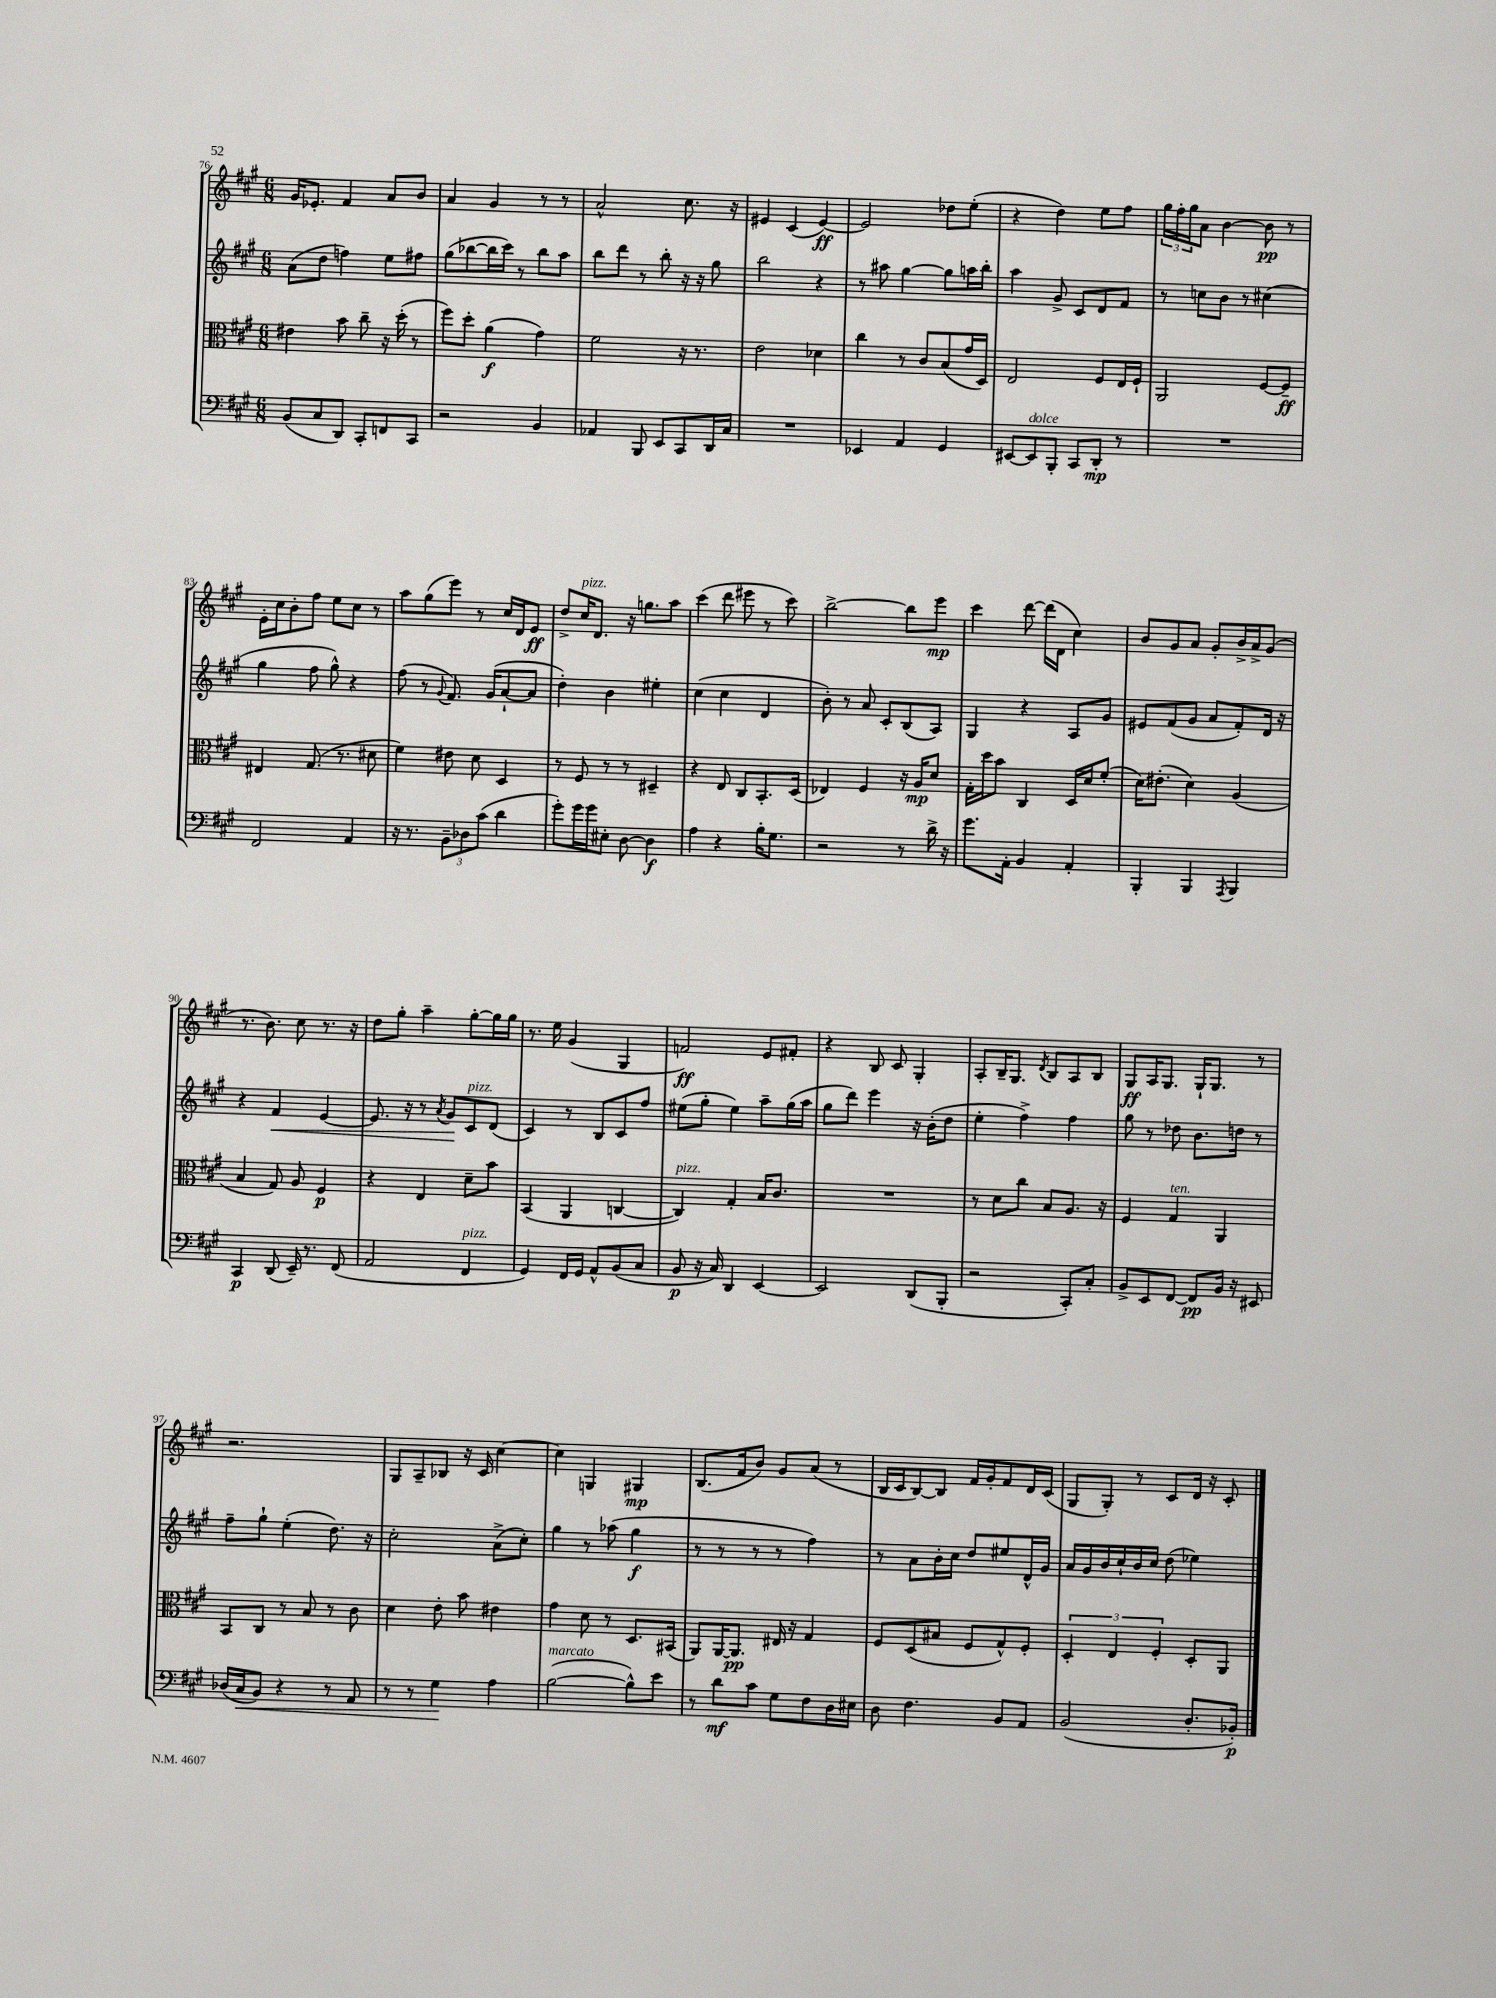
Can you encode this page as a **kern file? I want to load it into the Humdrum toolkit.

**kern	**dynam	**kern	**dynam	**kern	**dynam	**kern	**dynam
*part4	*part4	*part3	*part3	*part2	*part2	*part1	*part1
*staff4	*staff4	*staff3	*staff3	*staff2	*staff2	*staff1	*staff1
*clefF4	*	*clefC3	*	*clefG2	*	*clefG2	*
*k[f#c#g#]	*	*k[f#c#g#]	*	*k[f#c#g#]	*	*k[f#c#g#]	*
*M6/8	*	*M6/8	*	*M6/8	*	*M6/8	*
=76	=76	=76	=76	=76	=76	=76	=76
(8BB/L	.	4e#X\	.	(8a\L	.	16g#/KL	.
.	.	.	.	.	.	8.e-X'/J	.
8C#/	.	.	.	8dd\J	.	.	.
8DD/J)	.	8b\	.	4ffn\)	.	4f#/	.
8CC#'/L	.	8cc#~\	.	.	.	.	.
8FFn/	.	16r	.	8ee\L	.	8a/L	.
.	.	(16dd'\	.	.	.	.	.
8CC#/J	.	8r	.	8ff#X\J	.	8b/J	.
=77	=77	=77	=77	=77	=77	=77	=77
2r	.	8ff#\L)	.	(8gg#\L	.	4a/	.
.	.	8dd'\J	.	[8bb-X\	.	.	.
.	.	(4a\	f	16bb-\L]	.	4g#/	.
.	.	.	.	16ccc#\JJ)	.	.	.
.	.	.	.	8r	.	.	.
4BB/	.	4g#\)	.	8bb-\L	.	8r	.
.	.	.	.	8aa\J	.	8r	.
=78	=78	=78	=78	=78	=78	=78	=78
4AA-X/	.	2f#\	.	8bb\L	.	2a^^/	.
.	.	.	.	8ddd\J	.	.	.
8BBB/	.	.	.	8r	.	.	.
8EE/L	.	.	.	8bb'\	.	.	.
8CC#/	.	16r	.	16r	.	8.cc#\	.
.	.	8.r	.	16r	.	.	.
16DD/L	.	.	.	8gg#\	.	.	.
16C#/JJ	.	.	.	.	.	16r	.
=79	=79	=79	=79	=79	=79	=79	=79
2.r	.	2e\	.	2bb\	.	4e#X/	.
.	.	.	.	.	.	(4c#/	.
.	.	4d-X\	.	4r	.	[4e#/)	ff
=80	=80	=80	=80	=80	=80	=80	=80
4EE-X/	.	4cc#\	.	8r	.	2e#/]	.
.	.	.	.	8aa#X\	.	.	.
4AA/	.	8r	.	[4gg#\	.	.	.
.	.	8c#/L	.	.	.	.	.
4GG#/	.	(8B/	.	8gg#\L]	.	8dd-X\L	.
.	.	16g#/L	.	16aan\L	.	(8ee'\J	.
.	.	16D/JJ)	.	16bb'\JJ	.	.	.
=81	=81	=81	=81	=81	=81	=81	=81
[8EE#X/L	.	2E/	.	4aa\	.	4r	.
!LO:TX:a:i:t=dolce	!	!	!	!	!	!	!
8EE#/]	.	.	.	.	.	.	.
8BBB'/J	.	.	.	8g#^/	.	4dd\)	.
8CC#/L	.	.	.	8c#/L	.	.	.
8DD'/J	mp	8F#/L	.	8d/	.	8ee\L	.
8r	.	16E/L	.	8f#/J	.	8ff#\J	.
.	.	16F#`/JJ	.	.	.	.	.
=82	=82	=82	=82	=82	=82	=82	=82
2.r	.	2AA/	.	8r	.	24gg#\LL	.
.	.	.	.	.	.	24ff#'\	.
.	.	.	.	.	.	24gg#\J	.
.	.	.	.	8ccn\L	.	8a\J	.
.	.	.	.	8b\J	.	[4b\	.
.	.	.	.	8r	.	.	.
.	.	[8F#/L	.	(4cc#X\	.	8b\]	pp
.	.	8F#~/J]	ff	.	.	8r	.
!!LO:LB:g=z
=83	=83	=83	=83	=83	=83	=83	=83
2FF#/	.	4E#X/	.	4gg#\	.	16e'\LL	.
.	.	.	.	.	.	16cc#\J	.
.	.	.	.	.	.	8b'\	.
.	.	(8.G#/	.	8ff#\	.	8ff#\J	.
.	.	.	.	8gg#^^\)	.	8ee\L	.
.	.	8.r	.	.	.	.	.
4AA/	.	.	.	4r	.	8cc#\J	.
.	.	8d#X\	.	.	.	8r	.
=84	=84	=84	=84	=84	=84	=84	=84
16r	.	4f#\)	.	(8ff#\	.	8aa\L	.
8.r	.	.	.	.	.	.	.
.	.	.	.	8r	.	(8gg#\	.
.	.	.	.	8qqg#/	.	.	.
12BB~\L	.	8e#X\	.	8.f#/)	.	8eee\J)	.
12D-X\	.	.	.	.	.	.	.
.	.	8d\	.	.	.	8r	.
(12c#\J	.	.	.	.	.	.	.
.	.	.	.	(16g#/KL	.	.	.
4d\	.	4D/	.	[8a`/	.	16cc#/LL	.
.	.	.	.	.	.	16d/J	.
.	.	.	.	8a/J]	.	8e/J	ff
=85	=85	=85	=85	=85	=85	=85	=85
8g#'\L)	.	8r	.	4dd'\)	.	8dd^/L	.
!	!	!	!	!	!	!LO:TX:a:i:t=pizz.	!
16g#\L	.	8F#/	.	.	.	16cc#/K	.
16g#\J	.	.	.	.	.	8.d/J	.
8E#X'\J	.	8r	.	4b\	.	.	.
[8D\	.	8r	.	.	.	16r	.
.	.	.	.	.	.	8.ggn\L	.
4D\]	f	4D#X~/	.	4ee#X'\	.	.	.
.	.	.	.	.	.	8aa\J	.
=86	=86	=86	=86	=86	=86	=86	=86
4A\	.	4r	.	(4cc#\	.	(4ccc#\	.
4r	.	8E/	.	4cc#\	.	8ddd\	.
.	.	8C#/L	.	.	.	8eee#X\	.
16B'\KL	.	8.BB'/	.	4d/	.	8r	.
8.G#\J	.	.	.	.	.	.	.
.	.	.	.	.	.	8ccc#\)	.
.	.	(16D/Jk	.	.	.	.	.
=87	=87	=87	=87	=87	=87	=87	=87
2r	.	4E-X/)	.	8b'\)	.	[2bb^\	.
.	.	.	.	8r	.	.	.
.	.	4F#/	.	8a/	.	.	.
.	.	.	.	8c#'/L	.	.	.
8r	.	16r	.	(8B/	.	8bb\L]	.
.	.	16A/KL	mp	.	.	.	.
16d^\	.	8d/J	.	8A/J)	.	8eee\J	mp
16r	.	.	.	.	.	.	.
=88	=88	=88	=88	=88	=88	=88	=88
8.g#\L	.	16G#'\LL	.	4G#/	.	4ccc#\	.
.	.	16dd\J	.	.	.	.	.
.	.	8b\J	.	.	.	.	.
16AA'\Jk	.	.	.	.	.	.	.
4BB/	.	4C#/	.	4r	.	[8ddd\	.
.	.	.	.	.	.	(16ddd\LL]	.
.	.	.	.	.	.	16d\JJ	.
4AA'/	.	16D/LL	.	8A/L	.	4cc#\)	.
.	.	16d/J	.	.	.	.	.
.	.	(8f#'/J	.	8g#/J	.	.	.
=89	=89	=89	=89	=89	=89	=89	=89
4BBB'/	.	16d\KL)	.	8e#X/L	.	8b/L	.
.	.	(8.e#X'\J	.	.	.	.	.
.	.	.	.	(8f#/	.	8g#/	.
4BBB/	.	4d\)	.	8g#/J	.	8a/J	.
.	.	.	.	8a/L	.	8g#'/L	.
8qAAA/	.	.	.	.	.	.	.
4BBB/	.	(4A/	.	8f#'/)	.	16b^/L	.
.	.	.	.	.	.	16a^/J	.
.	.	.	.	16d/Jk	.	(8g#/J	.
.	.	.	.	16r	.	.	.
!!LO:LB:g=z
=90	=90	=90	=90	=90	=90	=90	=90
4CC#/	p	4B/	.	4r	.	8.r	.
.	.	.	.	.	.	8.b\)	.
!	!	!	!	!	!LO:HP:b	!	!
(8DD/	.	8G#/)	.	4f#/	<	.	.
16EE~/)	.	8A/	.	.	.	8cc#\	.
8.r	.	.	.	.	.	.	.
.	.	4F#/	p	[4e/	.	8.r	.
(8FF#/	.	.	.	.	.	.	.
.	.	.	.	.	.	16r	.
=91	=91	=91	=91	=91	=91	=91	=91
2AA/	.	4r	.	8.e/]	.	8dd\L	.
.	.	.	.	.	.	8gg#'\J	.
.	.	.	.	16r	.	.	.
.	.	4E/	.	8r	.	4aa~\	.
.	.	.	.	8qa/	.	.	.
.	.	.	.	8g#/L	.	.	.
!	!	!	!	!LO:TX:a:i:t=pizz.	!	!	!
!LO:TX:a:i:t=pizz.	!	!	!	!	!	!	!
4FF#/	.	8d~\L	.	8c#/	[	[8gg#'\L	.
.	.	8b\J	.	(8d/J	.	16gg#\L]	.
.	.	.	.	.	.	16gg#\JJ	.
=92	=92	=92	=92	=92	=92	=92	=92
4GG#/)	.	(4BB/	.	4c#/)	.	8.r	.
.	.	.	.	.	.	16ee\	.
16FF#/LL	.	4AA/	.	8r	.	(4g#/	.
16GG#/JJ	.	.	.	.	.	.	.
8AA^^/L	.	.	.	8B/L	.	.	.
(8BB/	.	[4Cn/	.	8c#/	.	4G#/	.
8C#/J	.	.	.	8ff#/J	.	.	.
=93	=93	=93	=93	=93	=93	=93	=93
!	!	!LO:TX:a:i:t=pizz.	!	!	!	!	!
8BB/	p	4C/])	.	(8ee#X\L	.	2fn/)	ff
16r	.	.	.	8gg#'\J	.	.	.
16C#/)	.	.	.	.	.	.	.
4DD/	.	4G#'/	.	4ee#\)	.	.	.
[4EE/	.	16B/KL	.	8aa~\L	.	8e/L	.
.	.	8.c#/J	.	.	.	.	.
.	.	.	.	(16gg#\L	.	8f#X'/J	.
.	.	.	.	16aa\JJ	.	.	.
=94	=94	=94	=94	=94	=94	=94	=94
2EE/]	.	2.r	.	8gg#\L	.	4r	.
.	.	.	.	8ddd\J)	.	.	.
.	.	.	.	4eee\	.	8B/	.
.	.	.	.	.	.	8c#/	.
(8DD/L	.	.	.	16r	.	4G#'/	.
.	.	.	.	(16b'\KL	.	.	.
8BBB'/J	.	.	.	8dd\J	.	.	.
=95	=95	=95	=95	=95	=95	=95	=95
2r	.	8r	.	4ee'\	.	8A'/L	.
.	.	8d\L	.	.	.	16B~/K	.
.	.	.	.	.	.	8.G#/J	.
.	.	8cc#\J	.	4ff#^\)	.	.	.
.	.	.	.	.	.	8qd/	.
.	.	8B/L	.	.	.	8B/L	.
8CC#'/L)	.	8.A/J	.	4ff#\	.	8A/	.
8C#'/J	.	.	.	.	.	8B/J	.
.	.	16r	.	.	.	.	.
=96	=96	=96	=96	=96	=96	=96	=96
8BB^/L	.	4F#/	.	8gg#\	.	8G#/L	ff
8EE/	.	.	.	8r	.	16A/K	.
.	.	.	.	.	.	8.G#/J	.
!	!	!LO:TX:a:i:t=ten.	!	!	!	!	!
[8FF#/J	.	4G#/	.	8dd-X\	.	.	.
8FF#/L]	pp	.	.	8.b\L	.	16G#`/KL	.
.	.	.	.	.	.	8.G#/J	.
16BB/Jk	.	4AA/	.	.	.	.	.
16r	.	.	.	16ddn\Jk	.	.	.
8EE#X/	.	.	.	8r	.	8r	.
!!LO:LB:g=z
=97	=97	=97	=97	=97	=97	=97	=97
(16D-X/LL	.	8BB/L	.	8ff#~\L	.	2.r	.
!	!LO:HP:b	!	!	!	!	!	!
16C#/J	<	.	.	.	.	.	.
8BB/J)	.	8C#/J	.	8gg#`\J	.	.	.
4r	.	8r	.	(4ee'\	.	.	.
.	.	8B/	.	.	.	.	.
8r	.	8r	.	8.dd\)	.	.	.
8AA/	.	8c#\	.	.	.	.	.
.	.	.	.	16r	.	.	.
=98	=98	=98	=98	=98	=98	=98	=98
8r	.	4d\	.	2cc#'\	.	8G#/L	.
8r	.	.	.	.	.	8A~/	.
4G#\	.	8e'\	.	.	.	8B-X/J	.
.	.	8b\	.	.	.	16r	.
.	.	.	.	.	.	16c#/	.
4A\	[	4e#X\	.	(8a^\L	.	[4cc#\	.
.	.	.	.	8cc#'\J)	.	.	.
=99	=99	=99	=99	=99	=99	=99	=99
!LO:TX:a:i:t=marcato	!	!	!	!	!	!	!
([2B\	.	4g#\	.	4gg#\	.	4cc#\]	.
.	.	8d\	.	8r	.	4Gn/	.
.	.	8r	.	(8aa-X\	.	.	.
8B^^\L])	.	8.D/L	.	4gg#\	f	4G#X/	mp
8e\J	.	.	.	.	.	.	.
.	.	(16BB#X/Jk	.	.	.	.	.
=100	=100	=100	=100	=100	=100	=100	=100
8r	.	8AA/L)	.	8r	.	(8.B/L	.
8d\L	mf	[16AA/K	.	8r	.	.	.
.	.	8.AA/J]	pp	.	.	16f#/k	.
8c#\J	.	.	.	8r	.	8b/J)	.
8G#\L	.	16E#X/	.	8r	.	8g#/L	.
.	.	16r	.	.	.	.	.
8F#\	.	4G#/	.	4ff#\)	.	(8a/J	.
16D\L	.	.	.	.	.	8r	.
16E#X\JJ	.	.	.	.	.	.	.
=101	=101	=101	=101	=101	=101	=101	=101
8D\	.	8F#/L	.	8r	.	16B/LL	.
.	.	.	.	.	.	16c#/J	.
4.F#\	.	(8D/	.	8a\L	.	[8B/)	.
.	.	8B#X/J	.	16b'\L	.	8B/J]	.
.	.	.	.	16cc#\JJ	.	.	.
.	.	8F#/L	.	8dd/L	.	16f#/LL	.
.	.	.	.	.	.	16g#'/J	.
8BB/L	.	8G#^^/)	.	8ee#X/	.	8f#/	.
8AA/J	.	8F#'/J	.	16d^^/L	.	16d/L	.
.	.	.	.	16g#/JJ	.	(16c#/JJ	.
=102	=102	=102	=102	=102	=102	=102	=102
(2BB/	.	6D'/	.	16a/LL	.	8G#/L	.
.	.	.	.	16g#/	.	.	.
.	.	.	.	16b/	.	8G#'/J)	.
.	.	6E/	.	.	.	.	.
.	.	.	.	16cc#`/	.	.	.
.	.	.	.	16b/	.	8r	.
.	.	.	.	16cc#/JJ	.	.	.
.	.	6F#'/	.	.	.	.	.
.	.	.	.	(8dd\	.	8c#/L	.
8.D'/L	.	8D'/L	.	4ee-X\)	.	16d/Jk	.
.	.	.	.	.	.	16r	.
.	.	8AA/J	.	.	.	8c#'/	.
16BB-X'/Jk)	p	.	.	.	.	.	.
==	==	==	==	==	==	==	==
*-	*-	*-	*-	*-	*-	*-	*-
